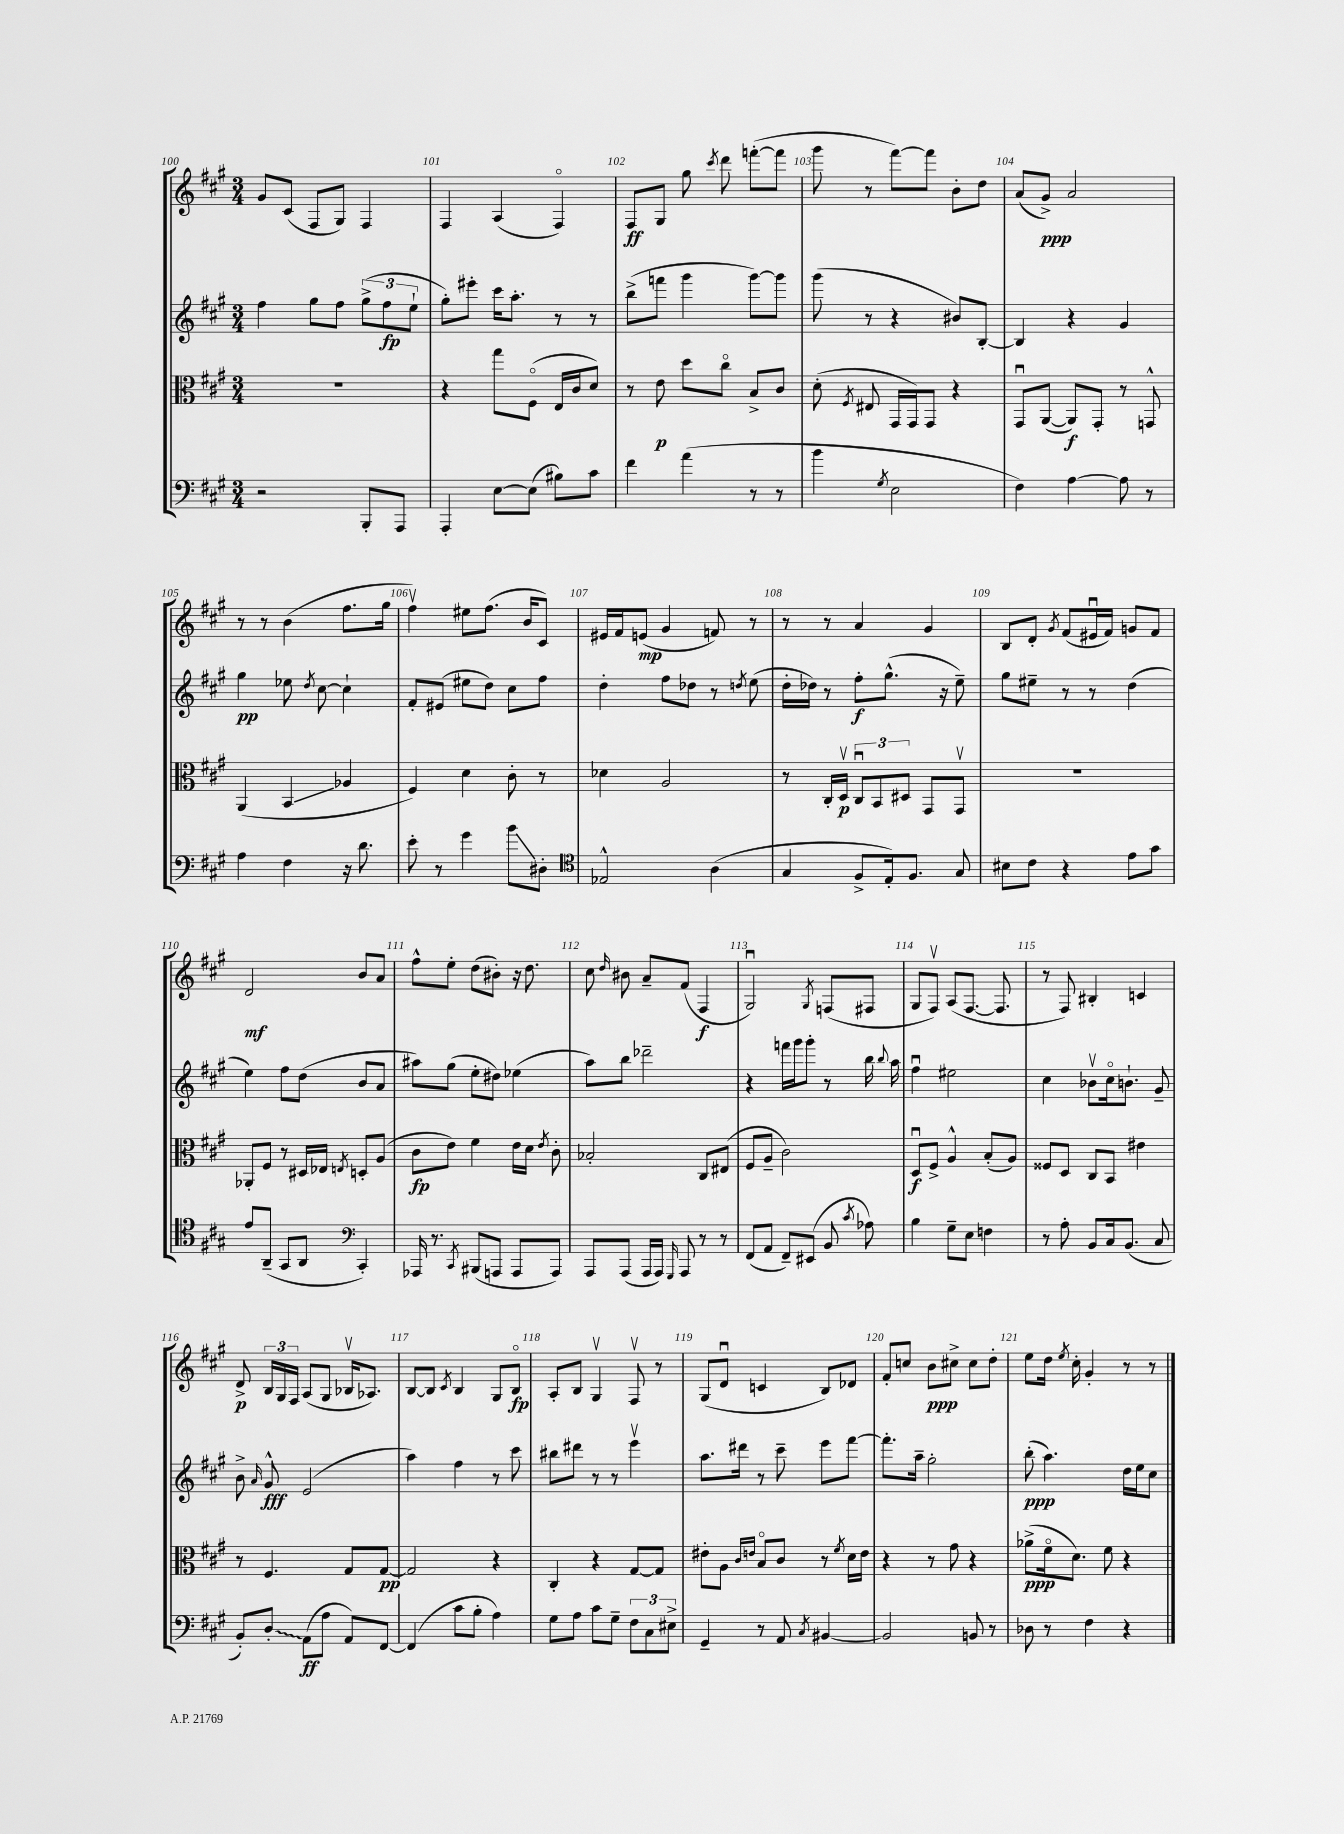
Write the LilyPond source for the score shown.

<<
\new StaffGroup <<
\new Staff = "s0" {
    \clef treble \key a \major \numericTimeSignature \time 3/4
    \autoBeamOff gis'8[ cis'8]( fis8[ gis8]) fis4 |
    fis4 a4( fis4\flageolet) |
    fis8[\ff gis8] gis''8 \acciaccatura { cis'''8 } d'''8 f'''8[~-.( f'''8] |
    gis'''8 r8 fis'''8[~) fis'''8] b'8[-. d''8] |
    a'8[( gis'8]->\ppp) a'2 |
    r8 r8 b'4( fis''8.[ gis''16] |
    fis''4\upbow) eis''8[ fis''8.]( b'16[ cis'8]) |
    eis'16[ fis'16 e'8]\mp( gis'4 f'8) r8 |
    r8 r8 a'4 gis'4 |
    b8[ d'8]-. \acciaccatura { gis'8 } fis'8[( eis'16\downbow fis'16]) g'8[ fis'8] |
    d'2\mf b'8[ a'8] |
    fis''8[-^ e''8]-. d''8[( bis'8]-.) r16 d''8. |
    cis''8 \grace { d''16 } bis'8 a'8[-- fis'8]( fis4\f |
    gis2\downbow) \acciaccatura { gis8 } f8[( fis8] |
    gis8[ fis8]\upbow) a8[( fis8.]~ fis8. |
    r8 fis8) bis4-. c'4 |
    d'8->\p \tuplet 3/2 { b16[ gis16 fis16] } a8[( gis8] bes16[\upbow aes8.]) |
    b8[~ b8] \acciaccatura { cis'8 } b4 gis8[ b8]\flageolet\fp |
    a8[-. b8] gis4\upbow fis8\upbow r8 |
    gis8[( d'8]\downbow c'4 b8[) des'8] |
    fis'8[-. c''8] b'8[\ppp cis''8]-> cis''8[ d''8]-. |
    e''8[ d''16] \acciaccatura { e''8 } cis''16-. gis'4-. r8 r8 \bar "|." |
}
\new Staff = "s1" {
    \clef treble \key a \major \numericTimeSignature \time 3/4
    \autoBeamOff fis''4 gis''8[ fis''8] \tuplet 3/2 { gis''8[->( fis''8\fp e''8]-! } |
    gis''8[-.) eis'''8]-. cis'''16[ a''8.]-. r8 r8 |
    b''8[->( f'''8] gis'''4 gis'''8[~) gis'''8] |
    gis'''8( r8 r4 bis'8[) b8]~-. |
    b4 r4 gis'4 |
    gis''4\pp ees''8 \acciaccatura { d''8 } cis''8~ cis''4-! |
    fis'8[-. eis'8]( eis''8[ d''8]) cis''8[ fis''8] |
    d''4-. fis''8[ des''8] r8 \acciaccatura { d''8 } e''8( |
    d''16[-. des''16]) r8 fis''8[-.\f gis''8.]-^( r16 e''8--) |
    gis''8[ eis''8]-- r8 r8 d''4( |
    e''4) fis''8[ d''8]( b'8[ a'8] |
    ais''8[) gis''8]( e''8[-. dis''8]) ees''4( |
    a''8[) b''8] des'''2-- |
    r4 f'''16[ gis'''16 gis'''8]-. r8 b''16 \appoggiatura { b''8 } a''16 |
    fis''4\downbow eis''2 |
    cis''4 bes'8[\upbow cis''16\flageolet b'8.]-! gis'8-- |
    b'8-> \grace { a'16 } gis'8-^\fff e'2( |
    a''4) fis''4 r8 cis'''8 |
    bis''8[ dis'''8] r8 r8 e'''4\upbow |
    a''8.[ dis'''16] r8 cis'''8-- e'''8[ fis'''8]~ |
    fis'''8.[-. a''16]-- gis''2-. |
    b''8-.\ppp( a''4.) d''16[ e''16 cis''8] \bar "|." |
}
\new Staff = "s2" {
    \clef alto \key a \major \numericTimeSignature \time 3/4
    \autoBeamOff R2. |
    r4 gis''8[ fis8]\flageolet( e16[ cis'16 d'8]) |
    r8 e'8\p d''8[ cis''8]\flageolet b8[-> cis'8] |
    d'8-.( \acciaccatura { fis8 } eis8 gis,16[ gis,16) gis,8] r4 |
    gis,8[\downbow a,8]~( a,8[\f) gis,8]-. r8 g,8-^ |
    a,4( b,4\glissando aes4 |
    fis4) d'4 cis'8-. r8 |
    des'4 a2 |
    r8 cis16[-. d16]\upbow\p \tuplet 3/2 { cis8[\downbow b,8 dis8] } gis,8[ gis,8]\upbow |
    R2. |
    aes,8[-. fis8] r8 dis16[ ees16] \acciaccatura { e8 } d8[-. a8]( |
    cis'8[\fp e'8]) fis'4 e'16[ d'16] \acciaccatura { e'8 } cis'8-. |
    bes2-. cis8[ eis8]( |
    fis8[ a8]-- cis'2) |
    d8[\downbow\f fis8]-> a4-^ b8[-.( a8]) |
    fisis8[ d8] cis8[ b,8] eis'4 |
    r8 fis4. gis8[ gis8]~\pp |
    gis2 r4 |
    cis4-. r4 gis8[~ gis8] |
    eis'8[-. a8] \grace { cis'16[ e'16] } b8[\flageolet cis'8] r8 \acciaccatura { fis'8 } d'16[ e'16] |
    r4 r8 gis'8 r4 |
    aes'8[->\ppp( fis'16\flageolet d'8.]) fis'8 r4 \bar "|." |
}
\new Staff = "s3" {
    \clef bass \key a \major \numericTimeSignature \time 3/4
    \autoBeamOff r2 b,,8[-. a,,8] |
    a,,4-. e8[~ e8]( bis8[) cis'8] |
    fis'4 a'4( r8 r8 |
    b'4 \acciaccatura { gis8 } e2 |
    fis4) a4~ a8 r8 |
    a4 fis4 r16 d'8. |
    e'8-. r8 gis'4 b'8[\glissando dis8]-. |
    \clef tenor ees2-^ a4( |
    gis4 fis8[-> e16-.) fis8.] gis8 |
    bis8[ cis'8] r4 e'8[ gis'8] |
    e'8[ a,8]--( gis,8[ a,8] \clef bass cis,4-.) |
    aes,,16 r8. \acciaccatura { cis,8 } bis,,8[( a,,8] a,,8[ a,,8]) |
    a,,8[ a,,8]( a,,16[ a,,16]) \grace { gis,,16 } a,,8 r8 r8 |
    fis,8[( a,8] fis,8[--) eis,8]( b,8 \acciaccatura { cis'8 } aes8) |
    b4 gis8[-- e8] f4 |
    r8 a8-. b,8[ cis16 b,8.]( cis8 |
    b,8[-.) \once \override Glissando.style = #'zigzag d8]-.\glissando a,8[\ff( a8] a,8[) fis,8]~ |
    fis,4( cis'8[ b8]-. a4) |
    gis8[ a8] cis'8[ gis8]-- \tuplet 3/2 { fis8[ cis8 eis8]-> } |
    gis,4-- r8 a,8 \acciaccatura { cis8 } bis,4~ |
    bis,2 b,8 r8 |
    des8 r8 fis4 r4 \bar "|." |
}
>>
>>
\layout { \context { \Score currentBarNumber = #100 \override BarNumber.break-visibility = ##(#f #t #t) barNumberVisibility = #all-bar-numbers-visible } }
